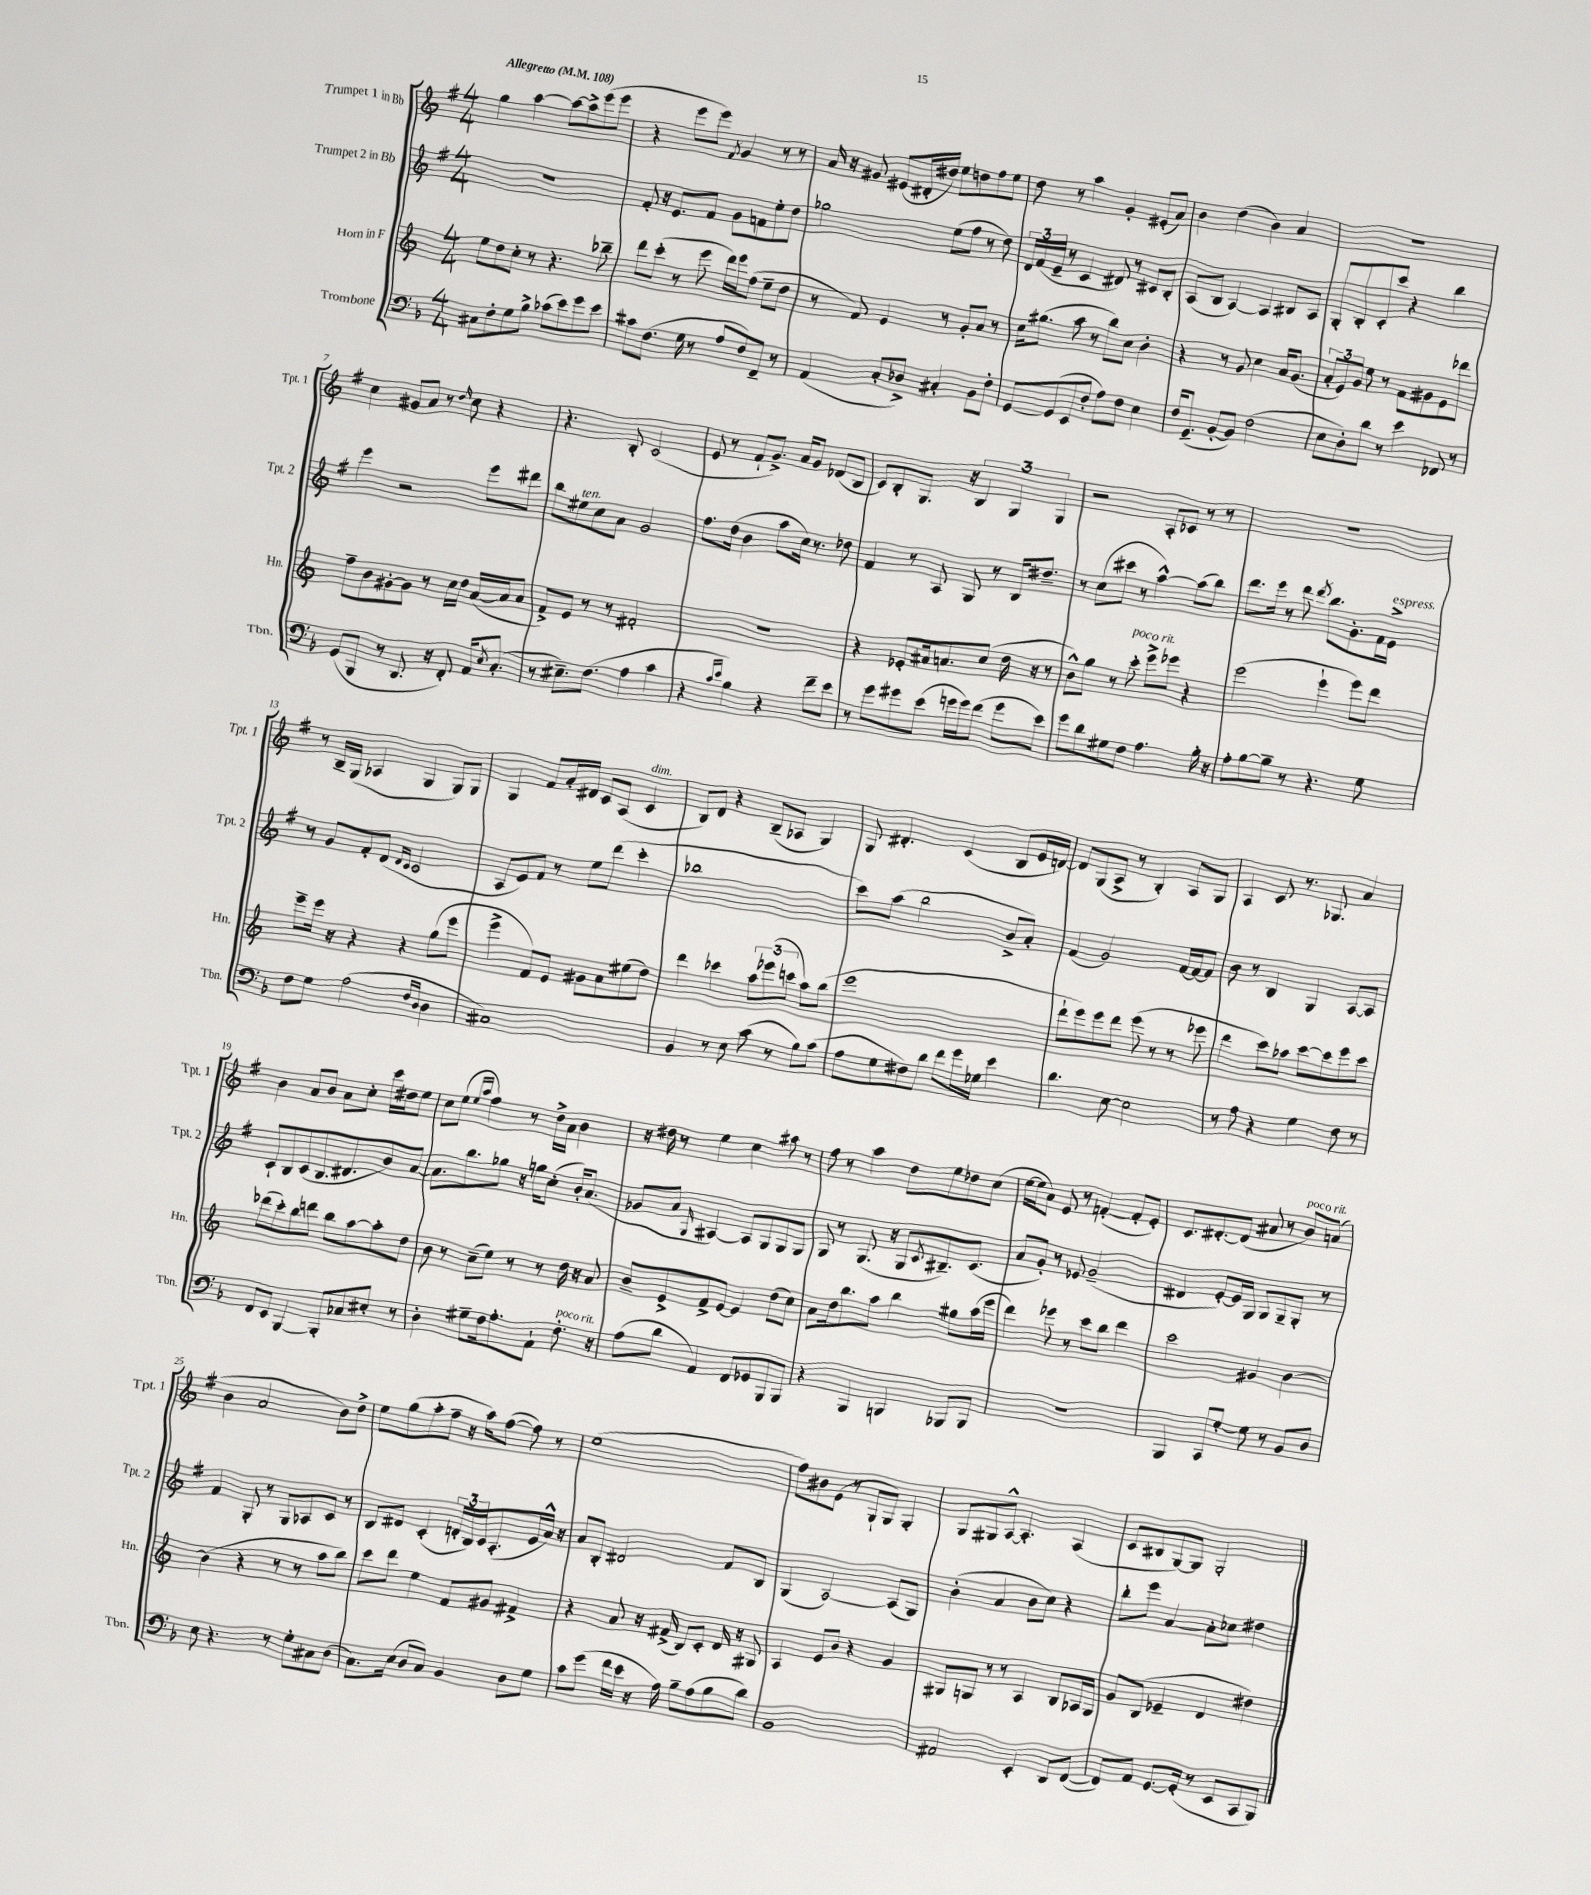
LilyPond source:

<<
\new StaffGroup <<
\new Staff = "s0" \with { instrumentName = "Trumpet 1 in Bb" shortInstrumentName = "Tpt. 1" } {
    \clef treble \key g \major \numericTimeSignature \time 4/4 \tempo "Allegretto" 4 = 108
    g''4 a''4~ a''8~ a''8-> e'''8( e'''8 |
    r4 e'''8 e'''8) \acciaccatura { fis'8 } g'4 r8 r8 |
    a'16 r16 gis'8 eis'8( dis'16-. dis''16) e''8 d''8 fis''8 e''8 |
    d''8 r8 a''4 g'4-. eis'8-.( a'8) |
    b'4 d''4( b'4) a'4 |
    r1 |
    c''4 gis'8 a'8 r8 \grace { d''16 } c''8 r4 |
    r4. b8-. c'2( |
    e'8 r8 fis'8-! g'8.->) a'16 g'8 des'8( b8 |
    c'8) b8-. g8. r16 \tuplet 3/2 { b4 g4 g4 } |
    r2 a8-. ces'8 r8 r8 |
    R1 |
    r8 b16-- g16( aes4 g4 g8) g8 |
    g4 fis'8 a'16-. dis'16 c'8 a8( c'4^\markup { \italic "dim." } |
    b8) d'8 r4 b8--( aes8 g4) |
    g8 dis'4.-. c'4( b8 e'16 d'16~) |
    d'8 g8( a8-> r8 b4-.) a8 g8 |
    a4 c'8 r8. ges8. a'4 |
    b'4 a'8 b'8 a'8 c''8-. c'''16 dis''16 e''8 |
    c''8 e''8( \grace { e''16 a''16 } fis''4) r8 d''16-> a'16 b'4 |
    r16 dis''16 r8 e''4 c''4 ais''8 r8 |
    fis''8 r8 a''4 d''8 e''8 des''8 c''8( |
    e''16~ e''16 a'8) e'8 r8 f'4~-.( f'8-. e'8-.) |
    c'8. dis'8.~-. dis'8( ais'8 r8 b'8^\markup { \italic "poco rit." }) a'8( |
    b'4 a'2 b'8) d''8-> |
    e''8 g''8( a''8-. fis''8-- r16 a''16) fis''8~( fis''8) r8 |
    e''1( |
    fis''8) bis'8 e'8( r8 g8-! g8) g4-. |
    g8 gis8 a8~-^ a4.-. a4( |
    c'8 bis8 g8~) g8 g2-. \bar "|." |
}
\new Staff = "s1" \with { instrumentName = "Trumpet 2 in Bb" shortInstrumentName = "Tpt. 2" } {
    \clef treble \key g \major \numericTimeSignature \time 4/4
    R1 |
    fis'8-. r16 e'8. fis'8 g'8 f'8 e''8-. d''8 |
    ges''2 e''8( fis''8 r8 d''8) |
    \tuplet 3/2 { d'16 fis'16( e'16-- } r8 c'4 dis'8) r8 cis'8 b8-. |
    a8( b8 a4~) a4 bis8 a8 |
    g8-. b8-. c'8-. c'''8 r4 b''4 |
    e'''4 r2 e'''8 dis'''8 |
    b''8 eis''8^\markup { \italic "ten." } c''8 a'8 g'2 |
    fis''8. d''16( b'4 a''8 c''16) r8. des''8 |
    fis'4 r8 a8 g8 r8 b16 dis''8.-- |
    r8 c''8( cis'''8 r8 a''4~-^) a''8( b''8) |
    d'''8. e'''16 r8 d'''8 \acciaccatura { d'''8 } b''8. g'8.-. fis'16 e'16->^\markup { \italic "espress." } |
    r8 g'8 fis'8-. d'8( \grace { d'16 c'16 } c'2 |
    a8 e'8) fis'8 r8 e''8 d'''8( c'''4-. |
    bes''1 |
    c'''8) a''8( b''2 b'8-> a'8-.) |
    fis'4( g'2) fis'16~ fis'16~ fis'8 |
    b'8 r8 b4 g4 a8~ a8 |
    c'8-! b8 c'8( b8. dis'8. b'8) a'8~ |
    a'8. b''8. ges''8 r16 g''16 c''8-.( b'16-.) a'8.( |
    ges'8 a'8 \grace { g16 } ais4~) ais8 g8 g8 g8 |
    g8 r8 g8.( r16 g8 \acciaccatura { c'8 } bis8.--) c'8.( |
    a'8 g'8-.) r8 ees'8 g'2--( |
    dis'4 e'8~-.) e'16 g16 g8 g8-- g8-. r8 |
    fis'4 g8-. r8 g8 aes8 c'8 r8 |
    b8 dis'8 c'4-.( \tuplet 3/2 { d'16-. b16) c'16 } a8.-.( e'16 a'16-^) r16 |
    a'8 b8-. dis'2 fis'8 b8 |
    g4( a2~) a8( g8) |
    b'4-.( a'4 b'8 c''8) r4 |
    b''8-. e'''8 a'4~ a'8-. ces''8 dis''4 \bar "|." |
}
\new Staff = "s2" \with { instrumentName = "Horn in F" shortInstrumentName = "Hn." } {
    \clef treble \key c \major \numericTimeSignature \time 4/4
    e''8 d''8 c''8-. r8 r4. bes''8-- |
    d'''8 c'''8-.( r8 e'''8 d'''16) e'''16 f''8( e''8-- d''8 |
    r8 f'8) e'4 r8 g'8-. a'8 r8 |
    c''16 gis''8.( a''8 r8 b''8) c''8 b'4-. |
    r4 r8 g'8 c''4 a'16 g'8.( |
    \tuplet 3/2 { a'8-. e'8) g'8 } e''8 r8 f'8 gis'8 e'8 des'''8 |
    f''8-- b'8 gis'8~-. gis'8 r8 c''16 d''16 a'16~( a'16 a'8 |
    f'8->) e'8 r8 r8 fis'2-. |
    R1 |
    r4 ees'8-. ais'16 a'8. c''8( d''16 r16 r8 |
    b'8-^) g''8 r8 c'''8-.^\markup { \italic "poco rit." } e'''8-> ees'''8 r4 |
    e'''2( e'''4-! e'''8) d'''8 |
    e'''8-- e'''16 r16 r4 r4 g''8( e'''8 |
    e'''4-> f'8) e'8 gis'8 a'8 eis''8( d''8) |
    d'''4 ces'''4 \tuplet 3/2 { a''8 ees'''8( c'''8 } a''8) b''8( |
    e'''1 |
    d'''8-! e'''8) e'''8 d'''8 e'''8( r8 r8 ees'''8 |
    d'''4 c'''8) aes''8 c'''8~ c'''8 e'''8 c'''8 |
    des'''8( c'''8-.) b''8 d'''8 b''8 a''8~ a''8-. d''8 |
    b'8 r8 c''8--( e''8) r8 r8 d''16 r16 a'8 |
    b'8-- e'8-> f'8-> e'8~ e'4 d''8( c''8) |
    a'8 d''16 b''8. a''8 b''4 gis''8 a''16( e'''16 |
    d'''4) ees'''8 r8 c'''8 b''8 d'''4 |
    c'''2 gis'4 b'4~ |
    b'4( r4 r8 r8 a''8 b''8) |
    c'''8 d'''8 e''4 f'8 gis'8 fis'4-> |
    r4 a'8 r16 fis'16->( b8) c'8-. d'16 r16 gis8 |
    a4 e'8 b'8 r4 g'4 |
    gis8 g8 r8 r8 a4 b8 aes16 g16 |
    g'8 b8( ees'4-- d'4 dis''4) \bar "|." |
}
\new Staff = "s3" \with { instrumentName = "Trombone" shortInstrumentName = "Tbn." } {
    \clef bass \key f \major \numericTimeSignature \time 4/4
    cis8 f8-. g8 bes8-> ces'8( e'8) g'8 e'8 |
    cis'8 f8.( g16 r8 a8 f8) f,8-- r8 |
    a,4( c8-. des8->) cis4-. bes,8 f8-. |
    g,8~ g,8( e,8 f8-. a8) f8 e4 |
    f16 g,8.--( bes,8~-. bes,8) f2( |
    e8 d8-.) d'8 r8 e'4 fes,8 r8 |
    g,8( bes,,8 r8 d,8. r16 f,8-.) a,16 \acciaccatura { e8 } c8.-.( |
    r8 eis8.--) f8.( a4 c'4 |
    r4 \grace { c'16 e'16 } bes4) r4 f'8-- e'8 |
    r8 g'8 gis'8 e'8( g'16 g'16) f'8( g'8 e'8) |
    g'8 d'8 gis8 f8 a4. bes16-. r16 |
    a8-. bes8~ bes8-- r8 r4. g8 |
    f8 g8 a2( \grace { f16 d16 } d4 |
    cis1) |
    bes,4 r8 e8 c'8( r8 bes8) c'8( |
    a8 g8 fis8) d'8 f'8 g'16 ges16 e'4 |
    d'4. e8~ e2 |
    r8 a8 r4 g4 f8 r8 |
    f,8 e,8 bes,,4~ bes,,8-. ces8 eis8-. r8 |
    d4-. gis8-- f16 a8.-. a,8-! f8.-.^\markup { \italic "poco rit." } r16 |
    a8( d'8 a,4) f,8 ges,8 bes,,8 bes,,8 |
    r4 bes,,4 b,,4 bes,,8 bes,,8 |
    R1 |
    bes,,4 c,8 g8~-. g8 r8 bes,8 d8 |
    e8 r4. r8 g8-. cis8 d8( |
    c8.) e16( d8 c8) bes,4 d8 g8 |
    c'8 g'8( f'16 e'16 r16 a16) bes8-- a8( bes8 d'8) |
    bes,1 |
    ais,2 e,4-. d,8 f,8~( |
    f,8) a,8 g,8.~ g,16-.( r8 e,8 c,8 bes,,8) \bar "|." |
}
>>
>>
